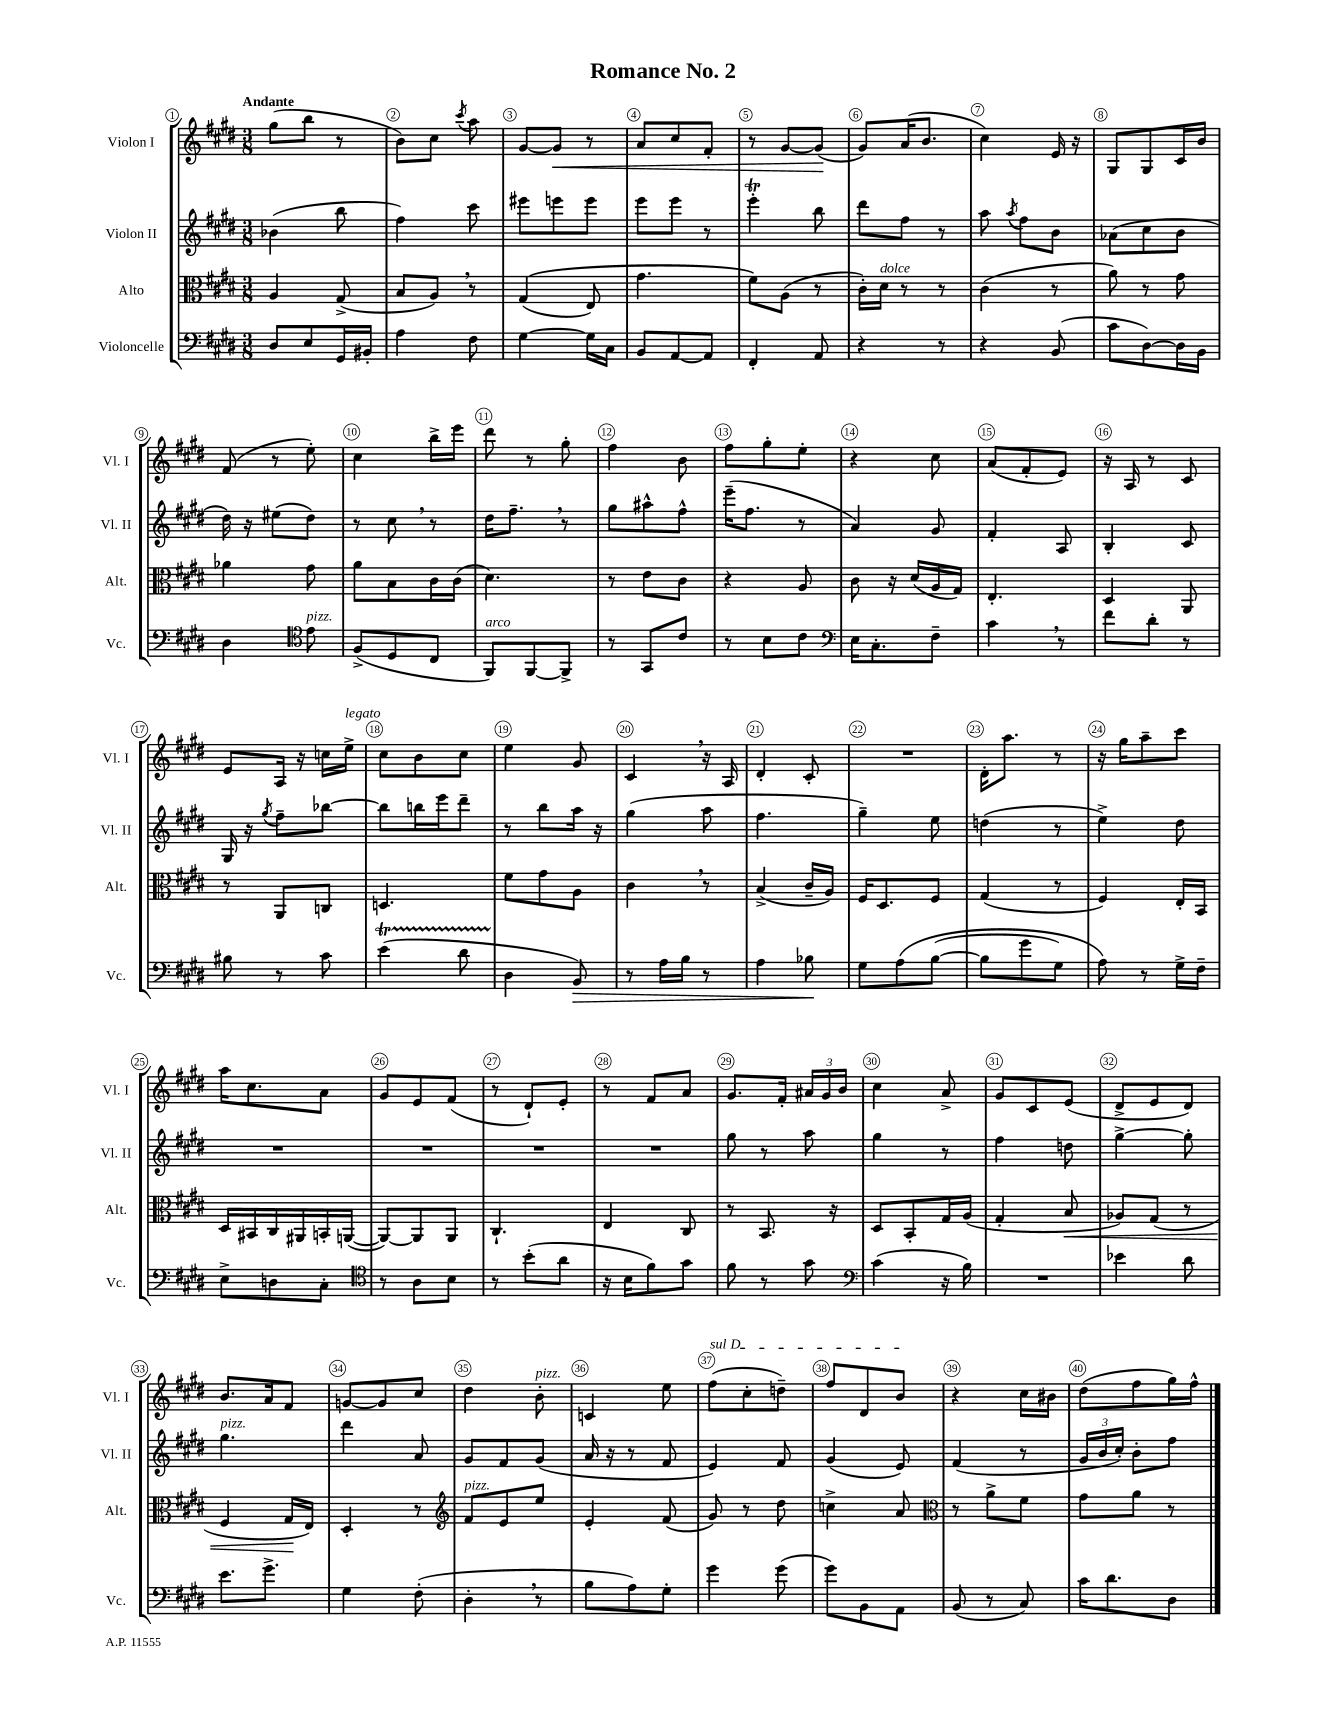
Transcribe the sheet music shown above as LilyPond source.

\header { title = "Romance No. 2" }
<<
\new StaffGroup <<
\new Staff = "s0" \with { instrumentName = "Violon I" shortInstrumentName = "Vl. I" } {
    \clef treble \key e \major \numericTimeSignature \time 3/8 \tempo "Andante"
    \autoBeamOff gis''8[( b''8] r8 |
    b'8[) cis''8] \acciaccatura { cis'''8 } a''8 |
    gis'8[~ gis'8]\< r8 |
    a'8[ cis''8 fis'8]-. |
    r8 gis'8[~ gis'8]\!( |
    gis'8[) a'16( b'8.] |
    cis''4) e'16 r16 |
    gis8[ gis8 cis'16 b'16] |
    fis'8( r8 e''8-.) |
    cis''4 b''16[-> e'''16] |
    dis'''8 r8 gis''8-. |
    fis''4 b'8 |
    fis''8[ gis''8-. e''8]-. |
    r4 cis''8 |
    a'8[( fis'8-. e'8]) |
    r16 a16 r8 cis'8 |
    e'8[ a16] r16 c''16[ e''16]->^\markup { \italic "legato" } |
    cis''8[ b'8 cis''8] |
    e''4 gis'8 |
    cis'4 \breathe r16 a16 |
    dis'4-. cis'8-. |
    R4. |
    dis'16[-. a''8.] r8 |
    r16 gis''16[ a''8-- cis'''8] |
    a''16[ cis''8. a'8] |
    gis'8[ e'8 fis'8]( |
    r8 dis'8[-!) e'8]-. |
    r8 fis'8[ a'8] |
    gis'8.[ fis'16]-. \tuplet 3/2 { ais'16[ gis'16 b'16] } |
    cis''4 a'8-> |
    gis'8[ cis'8 e'8]( |
    dis'8[-> e'8 dis'8]) |
    b'8.[ a'16 fis'8] |
    g'8[~ g'8 cis''8] |
    dis''4 b'8-.^\markup { \italic "pizz." } |
    c'4 e''8 |
    \once \override TextSpanner.bound-details.left.text = \markup { \italic "sul D" } fis''8[\startTextSpan( cis''8-. d''8]--) |
    fis''8[ dis'8 b'8]\stopTextSpan |
    r4 cis''16[ bis'16] |
    dis''8[( fis''8 gis''16) fis''16]-^ \bar "|." |
}
\new Staff = "s1" \with { instrumentName = "Violon II" shortInstrumentName = "Vl. II" } {
    \clef treble \key e \major \numericTimeSignature \time 3/8
    \autoBeamOff bes'4( b''8 |
    fis''4) cis'''8 |
    eis'''8[ e'''8 e'''8] |
    e'''8[ e'''8] r8 |
    e'''4-.\trill b''8 |
    dis'''8[ fis''8] r8 |
    a''8 \acciaccatura { a''8 } fis''8[ b'8] |
    aes'8[( cis''8 b'8] |
    dis''16) r16 eis''8[( dis''8]) |
    r8 cis''8 \breathe r8 |
    dis''16[ fis''8.]-- \breathe r8 |
    gis''8[ ais''8-^ fis''8]-^ |
    e'''16[--( fis''8.] r8 |
    a'4) gis'8 |
    fis'4-. a8 |
    b4-. cis'8 |
    gis16 r16 \acciaccatura { gis''8 } fis''8[-- bes''8]~ |
    bes''8[ b''16 e'''16 dis'''8]-- |
    r8 b''8[ a''16] r16 |
    gis''4( a''8 |
    fis''4. |
    gis''4--) e''8 |
    d''4( r8 |
    e''4->) dis''8 |
    R4. |
    R4. |
    R4. |
    R4. |
    gis''8 r8 a''8 |
    gis''4 r8 |
    fis''4 d''8 |
    gis''4~-> gis''8-. |
    gis''4.^\markup { \italic "pizz." } |
    dis'''4 a'8 |
    gis'8[ fis'8 gis'8]( |
    a'16 r16 r8 fis'8 |
    e'4) fis'8 |
    gis'4( e'8) |
    fis'4( r8 |
    \tuplet 3/2 { gis'16[ b'16 cis''16]-.) } b'8[-. fis''8] \bar "|." |
}
\new Staff = "s2" \with { instrumentName = "Alto" shortInstrumentName = "Alt." } {
    \clef alto \key e \major \numericTimeSignature \time 3/8
    \autoBeamOff a4 gis8->( |
    b8[ a8]) \breathe r8 |
    gis4(\( e8) |
    gis'4. |
    fis'8[\) a8]( r8 |
    cis'16[-.) dis'16]^\markup { \italic "dolce" } r8 r8 |
    cis'4( r8 |
    a'8) r8 gis'8 |
    aes'4 gis'8 |
    a'8[ b8 cis'16 cis'16]( |
    dis'4.) |
    r8 e'8[ cis'8] |
    r4 a8 |
    cis'8 r16 dis'16[( a16 gis16]) |
    e4.-. |
    dis4 a,8 |
    r8 a,8[ c8] |
    d4. |
    fis'8[ gis'8 a8] |
    cis'4 \breathe r8 |
    b4->( cis'16[-- a16]) |
    fis16[ dis8. fis8] |
    gis4( r8 |
    fis4) e16[-. b,16] |
    dis16[ bis,16 cis16 ais,16 b,16-. a,16]~( |
    a,8[~) a,8 a,8] |
    cis4.-! |
    e4 cis8 |
    r8 b,8. r16 |
    dis8[ b,8-. gis16 a16]( |
    gis4-. b8\< |
    aes8[) gis8]( r8 |
    fis4 gis16[\! e16]) |
    dis4-. r8 |
    \clef treble fis'8[^\markup { \italic "pizz." } e'8 e''8] |
    e'4-. fis'8( |
    gis'8) r8 dis''8 |
    c''4-> a'8 |
    \clef alto r8 a'8[-> fis'8] |
    gis'8[ a'8] r8 \bar "|." |
}
\new Staff = "s3" \with { instrumentName = "Violoncelle" shortInstrumentName = "Vc." } {
    \clef bass \key e \major \numericTimeSignature \time 3/8
    \autoBeamOff dis8[ e8 gis,16 bis,16]-. |
    a4 fis8 |
    gis4~ gis16[ cis16] |
    b,8[ a,8~ a,8] |
    fis,4-. a,8 |
    r4 r8 |
    r4 b,8( |
    cis'8[ dis8~) dis16 b,16] |
    dis4 \clef tenor e'8^\markup { \italic "pizz." } |
    fis8[->( dis8 cis8] |
    fis,8[^\markup { \italic "arco" }) fis,8~ fis,8]-> |
    r8 gis,8[ cis'8] |
    r8 b8[ cis'8] |
    \clef bass e16[ cis8.-. fis8]-- |
    cis'4 \breathe r8 |
    fis'8[ dis'8]-. r8 |
    bis8 r8 cis'8 |
    e'4\startTrillSpan( dis'8 |
    dis4\stopTrillSpan b,8\>) |
    r8 a16[ b16] r8 |
    a4 bes8\! |
    gis8[ a8\( b8]~( |
    b8[ gis'8 gis8]) |
    a8\) r8 gis16[-> fis16]-- |
    e8[-> d8 cis8]-. |
    \clef tenor r8 a8[ b8] |
    r8 b'8[-.( a'8] |
    r16 b16[ fis'8) gis'8] |
    fis'8 r8 gis'8 |
    \clef bass cis'4( r16 b16) |
    R4. |
    ees'4 dis'8 |
    e'8.[ gis'8.]-> |
    gis4 fis8-.( |
    dis4-. \breathe r8 |
    b8[ a8) gis8]-. |
    gis'4 gis'8( |
    gis'8[) b,8 a,8] |
    b,8( r8 cis8) |
    cis'16[ dis'8. dis8] \bar "|." |
}
>>
>>
\layout { \context { \Score \override BarNumber.break-visibility = ##(#f #t #t) barNumberVisibility = #all-bar-numbers-visible \override BarNumber.stencil = #(make-stencil-circler 0.1 0.3 ly:text-interface::print) } }
